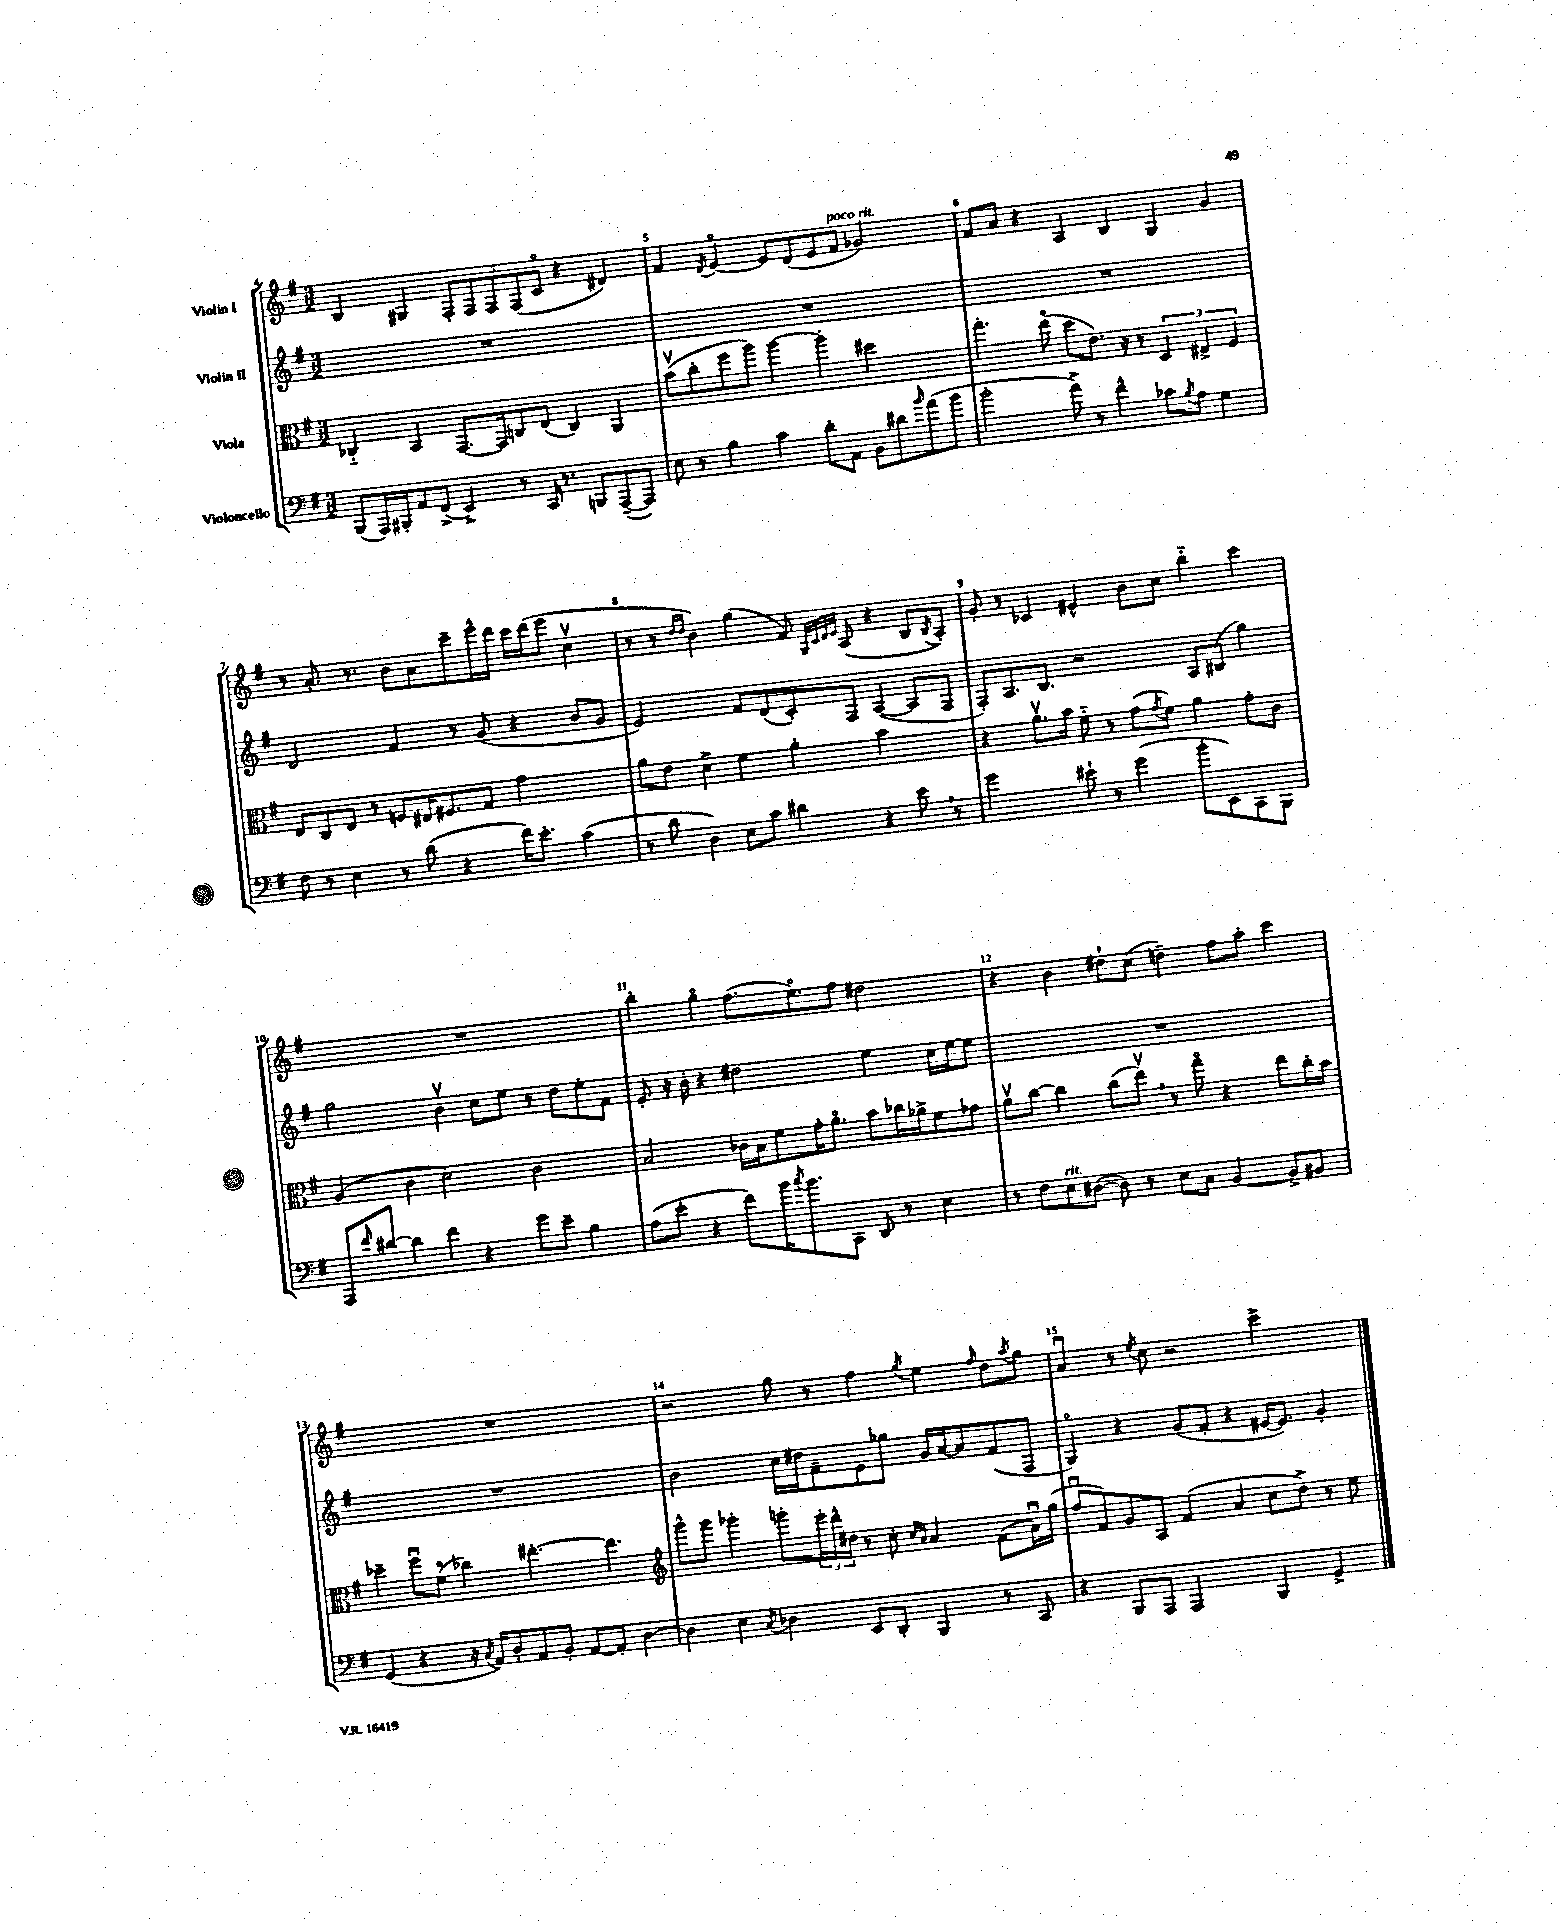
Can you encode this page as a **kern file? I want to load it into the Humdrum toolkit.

**kern	**kern	**kern	**kern
*staff4	*staff3	*staff2	*staff1
*clefF4	*clefC3	*clefG2	*clefG2
*k[f#]	*k[f#]	*k[f#]	*k[f#]
*M3/2	*M3/2	*M3/2	*M3/2
(8BBB	4C-'~	1.r	4B
16AAA)	.	.	.
16BBB#'	.	.	.
8AA	4BB	.	4G#
(8FF#^	.	.	.
4EE^)	[8.GG	.	10F#'
.	.	.	10F#
.	16GG]	.	.
.	.	.	10F#
8r	8C	.	.
.	.	.	(10F#
16CC	(8E	.	.
.	.	.	10co
8.r	.	.	.
.	4C)	.	4r
8BBB	.	.	.
([8AAA~	4AA	.	4d#)
8AAA])	.	.	.
=	=	=	=
8E	(8bv	1.r	4f#
8r	8cc'	.	.
.	.	.	8qd
4B	8ff#	.	[4eo
.	8aa)	.	.
4c	[4aa	.	8e]
.	.	.	(8d
8d'	4aa']	.	8e
8AA	.	.	8f#
8BB	2dd#	.	2g-)
8d#	.	.	.
16qqb	.	.	.
(8a	.	.	.
8b	.	.	.
=	=	=	=
2b'	4.gg'	1.r	8f#
.	.	.	8a
.	.	.	4r
.	(8eeo	.	.
8a^)	8dd	.	4A
8r	8.e)	.	.
4f#^^	.	.	4B
.	16r	.	.
.	8r	.	.
8c-	6D	.	4G
8qB	.	.	.
8A	.	.	.
.	6E#^	.	.
4G	.	.	4g
.	6F#	.	.
=	=	=	=
8F#	8E	2d	8r
8r	8C	.	8.a'
4E	8E	.	.
.	.	.	8.r
.	8r	.	.
8r	8F	4f#	8b
(8d	16E#	.	8a
.	8.F#	.	.
4r	.	8r	8ccc~
.	8G	(8g	16eee^^
.	.	.	16ddd
16f#)	2g	4r	16ccc
8.e'	.	.	(16ddd
.	.	.	8eee
(4c	.	8b	4ccv
.	.	8g	.
=	=	=	=
8r	8a	2e)	8r
8d	8e	.	8r
.	.	.	16qqdd
.	.	.	16qqdd
4D)	4d^	.	4b)
8E	4f#	8f#	(4gg
8c	.	(8d	.
4d#	4a'	8c')	8f#)
.	.	.	32qqG
.	.	.	32qqc
.	.	.	32qqd
.	.	.	32qqe
.	.	8F#	(8A
4r	2b	([4A	4r
8e	.	8A]	8B
.	.	.	8qB
8r	.	8F#	8A')
=	=	=	=
2g	4r	8F#')	8g'
.	.	8.A	8r
.	8.av	.	4c-
.	.	8.B	.
.	16b	.	.
8e#`	8f#'~	2r	4e#^^
8r	8r	.	.
(4g	(8g	.	8b
.	8qg	.	.
.	8f#)	.	8cc
8b'	4a	8A	4bb'~
8EE)	.	(8B#	.
8CC	8g'	4gg)	4ccc
8BBB	8c	.	.
=	=	=	=
8AAA	(4A	2gg	1.r
16qqf#	.	.	.
[8d#	.	.	.
4d#]	4c	.	.
4f#	2d)	4bv	.
4r	.	8cc	.
.	.	8ee	.
8g	2c	8r	.
8e~	.	8dd	.
4B	.	8ee'	.
.	.	8f#	.
=	=	=	=
(8A	2B	8e'	4bb'
8e'	.	16r	.
.	.	16b'	.
4r	.	4r	4ggo
8f#)	16c-	2dd#	(8.ff#
.	16B	.	.
16b	8f#	.	.
8qcc	.	.	.
8.b	.	.	8.eeo)
.	16g'	.	.
.	8.ao	.	.
8CC	.	.	8ff#
8DD	8b	4ee	2dd#
8r	16cc-	.	.
.	16a-^	.	.
4E	8f#	16cc	.
.	.	[16ee	.
.	8g-	8ee]	.
=	=	=	=
8r	8av	1.r	4r
8F#	[8cc	.	.
8E	4cc]	.	4b
([8D#	.	.	.
8D#])	(8cc	.	8dd#`
8r	8eev)	.	(8cc
8E	8r	.	4dd~)
8C	8ggo	.	.
[4BB	4r	.	8ff#
.	.	.	8aa'
8BB^]	8ee	.	4ccc
8BB#	16cc'	.	.
.	16b	.	.
=	=	=	=
(4GG	4dd-~	1.r	1.r
4r	8ff#u	.	.
.	(8f#o	.	.
16r	4cc-)	.	.
8qC	.	.	.
16AA)	.	.	.
8D'	.	.	.
8AA	[4.ee#'	.	.
8BB'	.	.	.
[8AA	.	.	.
8AA']	4.ee#]	.	.
[4D	.	.	.
=	=	=	=
*	*clefG2	*	*
4D]	8ggg^^	2b	2r
.	8ggg	.	.
4E	4ggg-'	.	.
8qC	.	.	.
4D-	8ggg'	16cc	8gg
.	.	16dd#	.
.	24eee'	8f#~	8r
.	24ddd^^	.	.
.	24dd#	.	.
8EE	8r	8e	4ff#
8DD'	8cc'	8gg-	.
.	16qqcc	.	.
.	16qqa	.	8qgg
4BBB	4a	16g	4ee
.	.	[16a	.
.	.	8a]	.
.	.	.	16qqff#
8r	(8f#	(8f#	8dd
.	.	.	8qaa
8CC	16au)	8F#	8gg
.	(16gg	.	.
=	=	=	=
4r	8ff#u	4Go)	4au
.	8f#)	.	.
8BBB	8g	4r	8r
.	.	.	8qee
8AAA	8A	.	8cc
2AAA	(4f#	(8g	2r
.	.	8f#'	.
.	4a	4r	.
4BBB	8cc	[16e#	2ccc^
.	.	8.e#])	.
.	8dd^)	.	.
4GG^	8r	4g'	.
.	8ee	.	.
==	==	==	==
*-	*-	*-	*-
